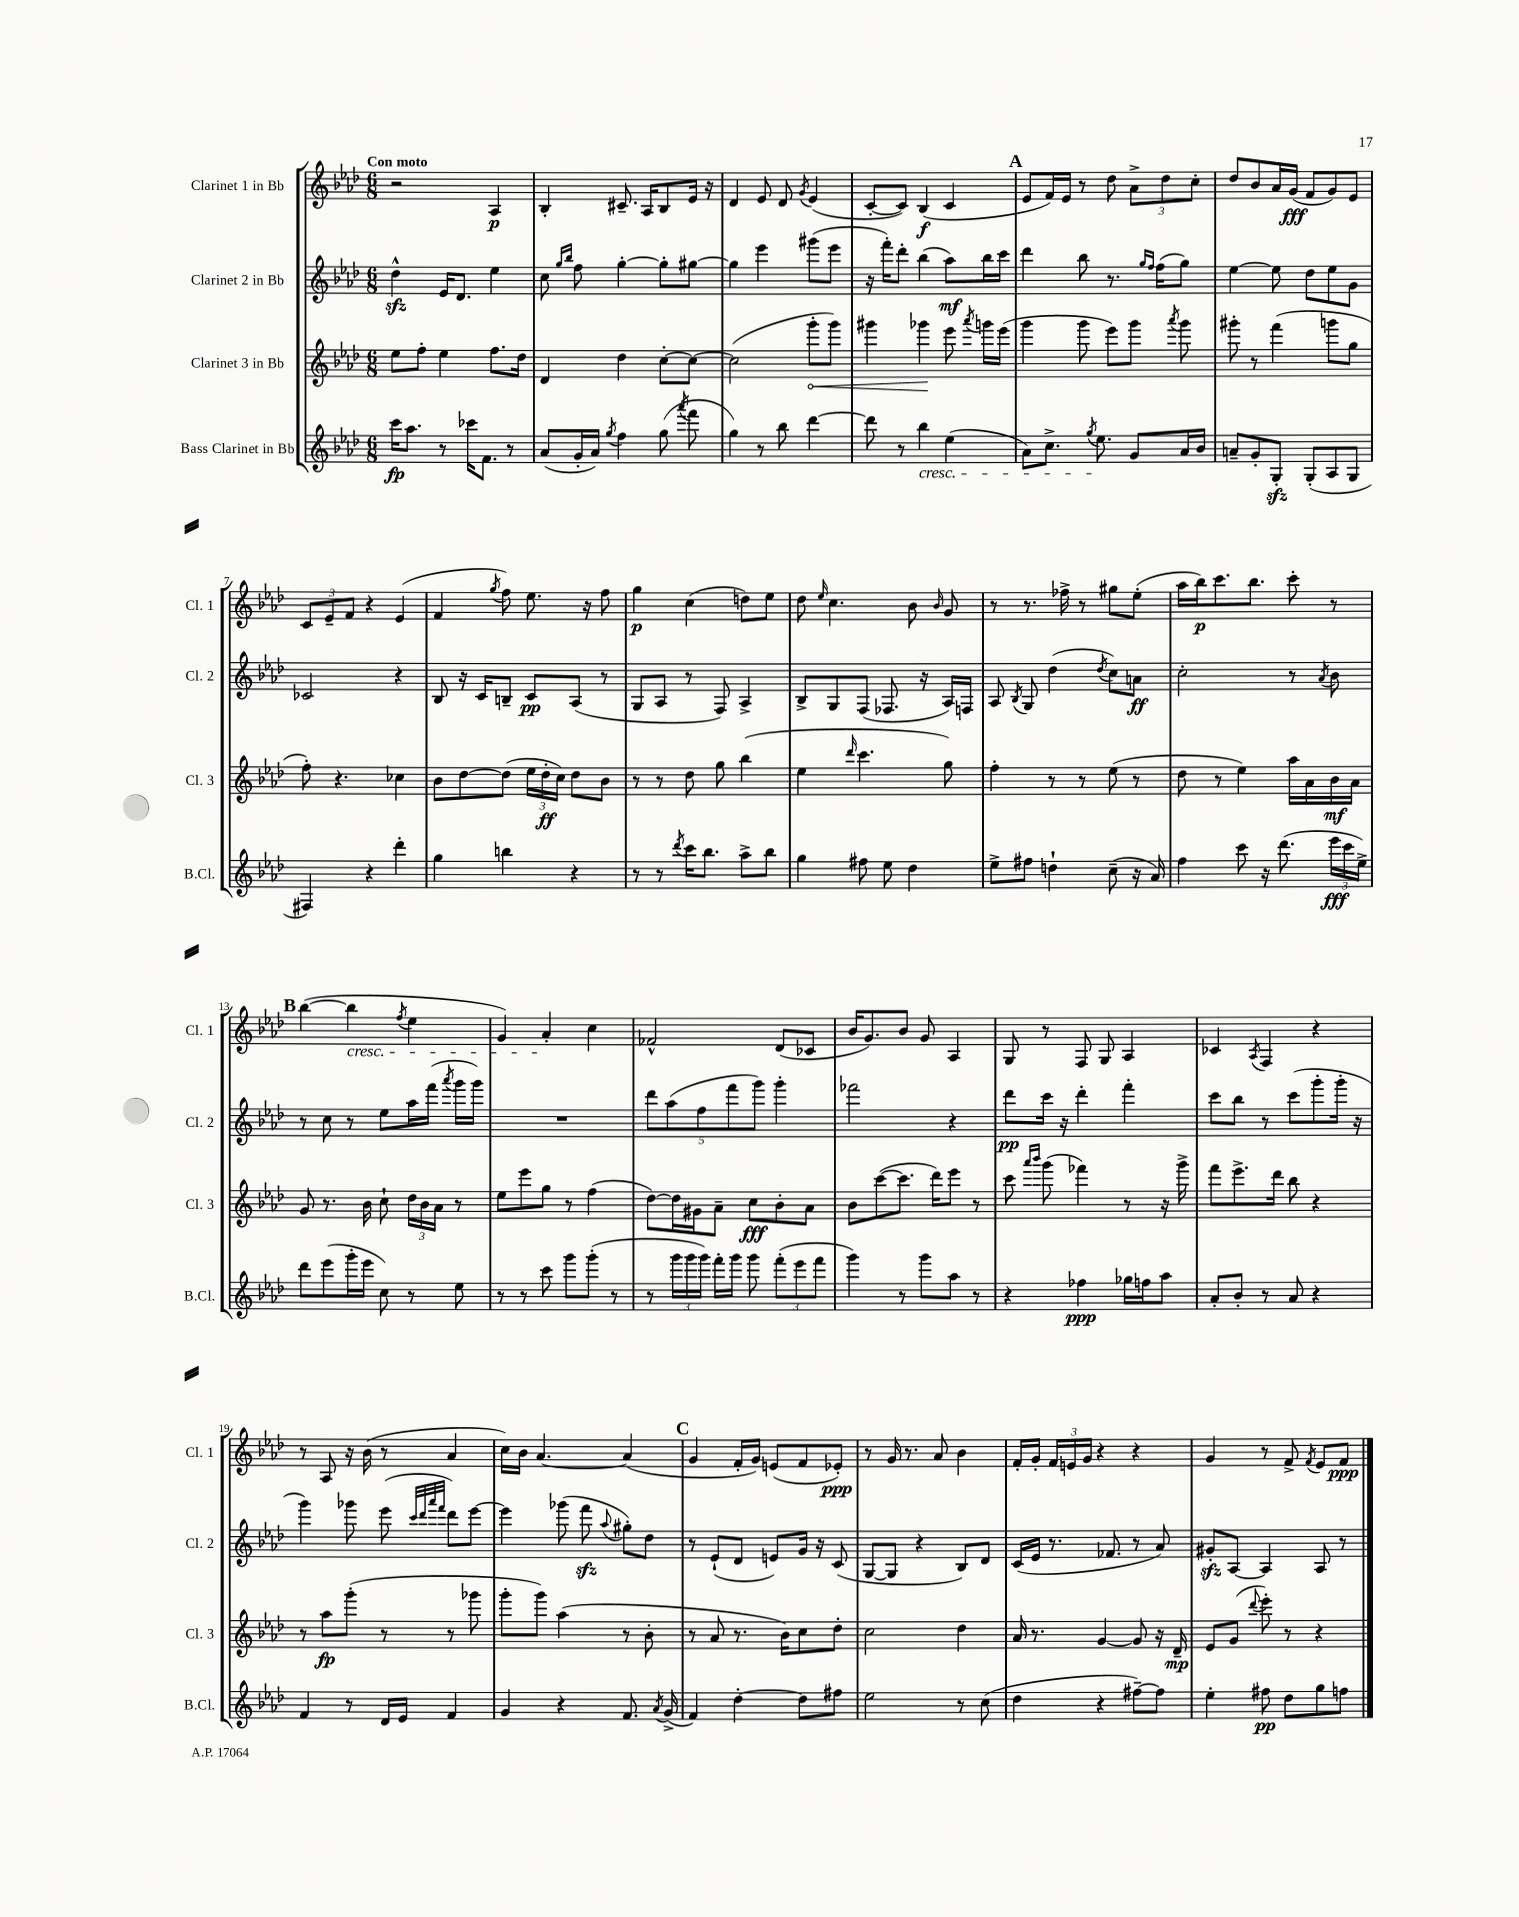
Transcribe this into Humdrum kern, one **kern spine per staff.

**kern	**kern	**kern	**kern
*staff4	*staff3	*staff2	*staff1
*clefG2	*clefG2	*clefG2	*clefG2
*k[b-e-a-d-]	*k[b-e-a-d-]	*k[b-e-a-d-]	*k[b-e-a-d-]
*M6/8	*M6/8	*M6/8	*M6/8
16ccc	8ee-	4dd-^^	2r
8.aa-	.	.	.
.	8ff'	.	.
8r	4ee-	16e-	.
.	.	8.d-	.
16ccc-	.	.	.
8.f	.	.	.
.	8.ff	4ee-	4A-
8r	.	.	.
.	16dd-	.	.
=	=	=	=
(8a-	4d-	8cc	4B-'
.	.	16qqgg	.
.	.	16qqbb-	.
16g'	.	8ff	.
16a-)	.	.	.
8qgg	.	.	.
4ff	4dd-	[4gg'	8.c#~
.	.	.	16A-
(8gg	[8cc'	8gg']	8B-
8qaaa-	.	.	.
8fff	8cc_	[8gg#	16e-
.	.	.	16r
=	=	=	=
4gg)	(2cc]	4gg#]	4d-
8r	.	4eee-	8e-
8bb-	.	.	8d-
.	.	.	8qg
[4ddd-	8ggg'	(8ggg#	(4e-
.	8ggg)	8eee-	.
=	=	=	=
8ddd-]	4ggg#	16r	[8c'
.	.	16fff')	.
8r	.	8ddd-'	8c])
4bb-	4ggg-	(4bb-	(4B-
(4ee-	8eee-	8aa-)	4c
.	8qaaa-	.	.
.	16ggg	16bb-	.
.	(16eee-	16ccc	.
=	=	=	=
8a-)	4ggg	4ddd-	8e-
8.cc^	.	.	16f)
.	.	.	16e-
.	8ggg	8bb-	8r
8qgg	.	.	.
8.ee-	.	.	.
.	8eee-)	8.r	8dd-
8g	8ggg	.	12a-^
.	.	16qqgg	.
.	.	16qqff	.
.	.	(16ff	.
.	.	.	12dd-
.	8qaaa-	.	.
16a-	8ggg	8gg)	.
.	.	.	12cc'
16b-	.	.	.
=	=	=	=
8a~	8ggg#'	[4ee-	8dd-
8g'	8r	.	8b-
8G'	(4fff	8ee-]	16a-
.	.	.	(16g
(8G'	.	8dd-	8f
8A-	8ggg	8ee-	8g)
8G	8gg	8g	8e-
=	=	=	=
4F#)	8ff')	2c-	12c
.	.	.	12e-~
.	4.r	.	.
.	.	.	12f
4r	.	.	4r
4ddd-'	4cc-	4r	(4e-
=	=	=	=
4gg	8b-	8B-	4f
.	[8dd-	16r	.
.	.	16c	.
.	.	.	8qgg
4bb	(8dd-]	8B~	8ff)
.	24ee-	8c	8.ee-
.	24dd-'	.	.
.	24cc)	.	.
4r	8dd-	(8A-	.
.	.	.	16r
.	8b-	8r	8ff
=	=	=	=
8r	8r	8G	4gg
8r	8r	8A-	.
8qddd-	.	.	.
16ccc	8dd-	8r	(4cc
8.bb-	.	.	.
.	8gg	8F)	.
8aa-^	(4bb-	4A-^	8dd)
8bb-	.	.	8ee-
=	=	=	=
4gg	4ee-	8B-^	8dd-
.	.	.	16qqee-
.	.	8G	4.cc
.	16qqddd-	.	.
8ff#	4.ccc	(8F	.
8ee-	.	8.F-	.
4dd-	.	.	8b-
.	.	16r	.
.	.	.	16qqb-
.	8gg)	16A-)	8g
.	.	16F	.
=	=	=	=
8ee-^	4ff'	8A-	8r
.	.	8qB-	.
8ff#	.	8G	8.r
4dd`	8r	(4dd-	.
.	.	.	16ff-^
.	8r	.	8r
.	.	8qdd-	.
(8cc~	(8ee-	8cc)	8gg#
16r	8r	8a	(8ee-'
16a-)	.	.	.
=	=	=	=
4ff	8dd-	2cc'	16aa-
.	.	.	16bb-)
.	8r	.	8.ccc
8ccc	4ee-)	.	.
.	.	.	8.bb-
16r	.	.	.
(8.ddd-	.	.	.
.	16aa-	8r	8ccc'
.	16a-	.	.
.	.	8qa-	.
24eee-	16b-	8b-	8r
24ccc	.	.	.
.	16a-	.	.
24ee-^)	.	.	.
=	=	=	=
8ddd-	8g	8r	([4bb-
(8eee-	8.r	8cc	.
16ggg'	.	8r	4bb-]
16eee-	16b-	.	.
8cc)	8cc`	8ee-	.
.	.	.	8qff
8r	24dd-	16aa-	4ee-
.	24b-	.	.
.	.	(16fff	.
.	24a-	.	.
.	.	8qaaa-	.
8ee-	8r	16ggg	.
.	.	16ggg)	.
=	=	=	=
8r	8ee-	2.r	4g)
8r	8eee-	.	.
8ccc	8gg	.	4a-'
8ggg	8r	.	.
(8ggg'	(4ff	.	4cc
8r	.	.	.
=	=	=	=
8r	[8dd-)	10ddd-	2f-^^
.	.	(10aa-	.
24ggg	16dd-]	.	.
24ggg	.	.	.
.	16g#	.	.
.	.	10ff	.
24ggg)	.	.	.
16fff'	8a-~	.	.
.	.	10fff	.
16ggg	.	.	.
8ggg	8cc	.	.
.	.	10ggg)	.
(12fff'	8b-'	4ggg'	(8d-
12eee-	.	.	.
.	8a-	.	8c-
12fff	.	.	.
=	=	=	=
4ggg)	8b-	2fff-	16b-
.	.	.	8.g)
.	([8ccc	.	.
8r	8.ccc]	.	8b-
8ggg	.	.	8g
.	16ddd-)	.	.
8aa-	8eee-	4r	4A-
8r	8r	.	.
=	=	=	=
4r	8ccc	8ddd-	8G
.	16qqaaa-	.	.
.	16qqbbb-	.	.
.	(8ggg	16ccc	8r
.	.	16r	.
4ff-	4fff-)	4ddd-'	8F
.	.	.	8G
16gg-	8r	4fff'	4A-
16ff	.	.	.
8aa-	16r	.	.
.	16ggg^	.	.
=	=	=	=
8a-'	8fff	8ccc	4c-
8b-'	8.eee-^	8bb-	.
.	.	.	8qA-
8r	.	8r	4F
.	16ddd-	.	.
8a-	8bb-	(8ccc	.
4r	4r	8ggg'	4r
.	.	16ggg'	.
.	.	16r	.
=	=	=	=
4f	8r	4ggg)	8r
.	8aa-	.	8A-
8r	(8ggg'	8ggg-	16r
.	.	.	(16b-
16d-	8r	(8eee-	8r
16e-	.	.	.
.	.	32qqccc	.
.	.	32qqddd-	.
.	.	32qqaaa-	.
.	.	32qqfff	.
4f	8r	8ddd-)	4a-
.	8ggg-	[8eee-	.
=	=	=	=
4g	8ggg'	4eee-]	16cc)
.	.	.	16b-
.	8ggg)	.	[4.a-
4r	(4aa-	(8ggg-	.
.	.	8fff	.
.	.	8qqaa-	.
8.f	8r	8gg#')	(4a-]
.	8b-'	8dd-	.
8qa-	.	.	.
(16g^	.	.	.
=	=	=	=
4f)	8r	8r	4g
.	8a-	(8e-`	.
[4dd-'	8.r	8d-	16f'
.	.	.	16g)
.	.	8e)	(8e
.	16b-)	.	.
8dd-]	8cc	16g	8f
.	.	16r	.
8ff#	8dd-'	(8c	8e-')
=	=	=	=
2ee-	2cc	[8G	8r
.	.	8G]	16g
.	.	.	8.r
.	.	4r	.
.	.	.	8a-
8r	4dd-	8B-)	4b-
(8cc	.	8d-	.
=	=	=	=
4dd-	16a-	(16c	16f'
.	8.r	16e-	16g'
.	.	8.r	24f
.	.	.	24e
.	.	.	24g
4r	[4g	.	4r
.	.	8.f-	.
[8ff#~)	8g]	8r	4r
8ff#]	16r	8a-)	.
.	16d-~	.	.
=	=	=	=
4ee-'	8e-	8g#'	4g
.	(8g	[8A-	.
.	8qqddd-	.	.
8ff#	8eee-')	4A-]	8r
8dd-	8r	.	8f^
.	.	.	8qf
8gg	4r	8A-	8e-
8ff	.	8r	8f
==	==	==	==
*-	*-	*-	*-
